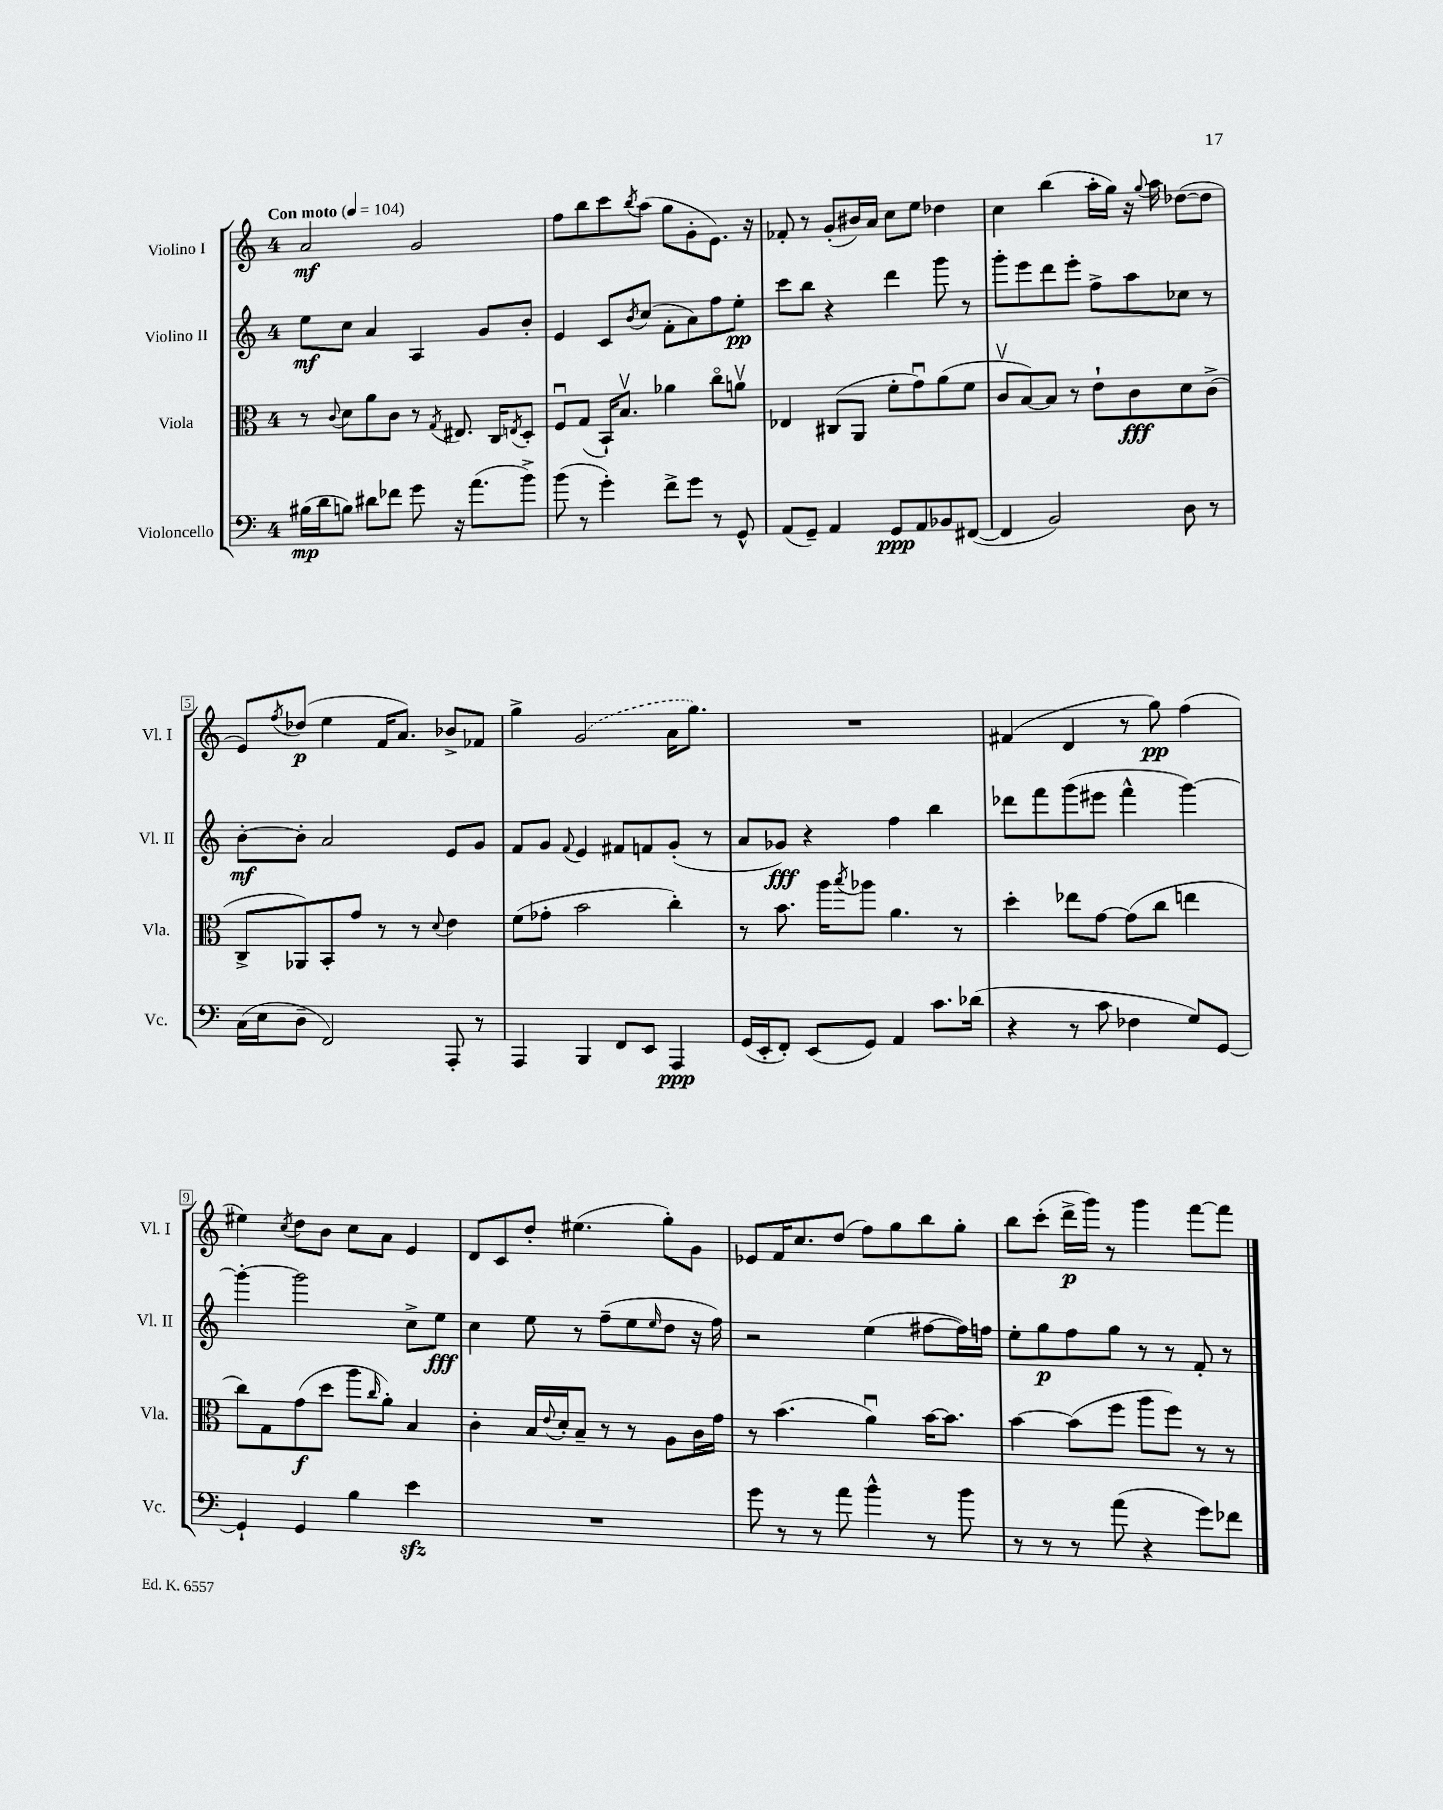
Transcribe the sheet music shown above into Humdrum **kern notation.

**kern	**dynam	**kern	**dynam	**kern	**dynam	**kern	**dynam
*part4	*part4	*part3	*part3	*part2	*part2	*part1	*part1
*staff4	*staff4	*staff3	*staff3	*staff2	*staff2	*staff1	*staff1
*I"Violoncello	*	*I"Viola	*	*I"Violino II	*	*I"Violino I	*
*I'Vc.	*	*I'Vla.	*	*I'Vl. II	*	*I'Vl. I	*
*clefF4	*	*clefC3	*	*clefG2	*	*clefG2	*
*k[]	*	*k[]	*	*k[]	*	*k[]	*
*M4/4	*	*M4/4	*	*M4/4	*	*M4/4	*
*MM104	*	*MM104	*	*MM104	*	*MM104	*
=1	=1	=1	=1	=1	=1	=1	=1
!	!	!	!	!	!	!LO:TX:a:B:t=Con moto	!
(16B#X\LL	mp	8r	.	8ee\L	mf	2a/	mf
16d\J	.	.	.	.	.	.	.
.	.	8qqc/	.	.	.	.	.
8Bn\J)	.	8d\L	.	8cc\J	.	.	.
8d#X\L	.	8a\	.	4a/	.	.	.
8f-X\J	.	8c\J	.	.	.	.	.
8g\	.	8r	.	4A/	.	2g/	.
.	.	8qG/	.	.	.	.	.
16r	.	8.E#X/	.	.	.	.	.
(8.a\L	.	.	.	.	.	.	.
.	.	.	.	8g/L	.	.	.
.	.	16C/KL	.	.	.	.	.
.	.	8qEn/	.	.	.	.	.
8b^\J)	.	8D'/J	.	8b'/J	.	.	.
=2	=2	=2	=2	=2	=2	=2	=2
(8b\	.	8Fu/L	.	4e/	.	8ff\L	.
8r	.	(8G/J	.	.	.	8bb\	.
4g'\)	.	16BB`/KL)	.	8c/L	.	8ccc\	.
.	.	8.Bv/J	.	.	.	.	.
.	.	.	.	8qb/	.	8qbb/	.
.	.	.	.	(8cc/J	.	(8aa\J	.
8f^\L	.	4a-X\	.	8f'\L	.	8gg\L	.
8g\J	.	.	.	8a\)	.	8g'\	.
8r	.	8cc\L	.	8ff\	.	8.e\J)	.
8GG^^/	.	8anv\J	.	8ee'\J	pp	.	.
.	.	.	.	.	.	16r	.
=3	=3	=3	=3	=3	=3	=3	=3
(8AA/L	.	4E-X/	.	8ccc\L	.	8f-X'/	.
8GG~/J)	.	.	.	8bb\J	.	8r	.
4AA/	.	(8C#X/L	.	4r	.	(8g'/L	.
.	.	8AA/J	.	.	.	16b#X/L)	.
.	.	.	.	.	.	16a/JJ	.
8GG/L	ppp	8f'\L	.	4ddd\	.	8cc\L	.
8AA/	.	8gu\)	.	.	.	8ee\J	.
8BB-X/	.	(8a\	.	8ggg\	.	4dd-X\	.
([8FF#X/J	.	8f\J	.	8r	.	.	.
=4	=4	=4	=4	=4	=4	=4	=4
4FF#/]	.	8cv/L	.	8ggg'\L	.	4cc\	.
.	.	[8B/)	.	8eee\	.	.	.
2BB/)	.	8B/J]	.	8ddd\	.	(4bb\	.
.	.	8r	.	8eee'\J	.	.	.
.	.	8e`\L	.	8ff^\L	.	16aa'\LL	.
.	.	.	.	.	.	16gg\JJ)	.
.	.	8c\	fff	8aa\	.	16r	.
.	.	.	.	.	.	8qqgg/	.
.	.	.	.	.	.	16aa\	.
8D\	.	8d\	.	8cc-X\J	.	([8dd-X\L	.
8r	.	(8c^\J	.	8r	.	8dd-\J]	.
!!LO:LB:g=z
=5	=5	=5	=5	=5	=5	=5	=5
(16C\LL	.	8C^/L	.	[8b'\L	mf	8e/L)	.
16E\J	.	.	.	.	.	.	.
.	.	.	.	.	.	8qff/	.
8D~\J	.	8AA-X/)	.	8b'\J]	.	(8dd-X/J	p
2FF/)	.	8BB'/	.	2a/	.	4ee\	.
.	.	8g/J	.	.	.	.	.
.	.	8r	.	.	.	16f/KL	.
.	.	.	.	.	.	8.a/J)	.
.	.	8r	.	.	.	.	.
.	.	8qqd/	.	.	.	.	.
8AAA'/	.	4e\	.	8e/L	.	8b-X^/L	.
8r	.	.	.	8g/J	.	8f-X/J	.
=6	=6	=6	=6	=6	=6	=6	=6
4AAA/	.	(8f\L	.	8f/L	.	4gg^\	.
.	.	8g-X'\J	.	8g/J	.	.	.
.	.	.	.	8qqf/	.	.	.
4BBB/	.	2b\	.	4e/	.	(2g/	.
8FF/L	.	.	.	8f#X/L	.	.	.
8EE/J	.	.	.	8fn/	.	.	.
4AAA/	ppp	4cc'\)	.	(8g'/J	.	16a\KL	.
.	.	.	.	.	.	8.gg\J)	.
.	.	.	.	8r	.	.	.
=7	=7	=7	=7	=7	=7	=7	=7
(16GG/LL	.	8r	.	8a/L	.	1r	.
16EE'/J	.	.	.	.	.	.	.
8FF'/J)	.	8.b\	.	8g-X/J)	fff	.	.
(8EE/L	.	.	.	4r	.	.	.
.	.	16aa\KL	.	.	.	.	.
.	.	8qbb/	.	.	.	.	.
8GG/J)	.	8aa-X\J	.	.	.	.	.
4AA/	.	4.a\	.	4ff\	.	.	.
8.c\L	.	.	.	4bb\	.	.	.
.	.	8r	.	.	.	.	.
(16d-X\Jk	.	.	.	.	.	.	.
=8	=8	=8	=8	=8	=8	=8	=8
4r	.	4dd'\	.	8ddd-X\L	.	(4f#X/	.
.	.	.	.	8fff\	.	.	.
8r	.	8ee-X\L	.	(8ggg\	.	4d/	.
8c\	.	[8g\J	.	8eee#X\J	.	.	.
4F-X\	.	(8g\L]	.	4fff^^\	.	8r	.
.	.	8cc\J	.	.	.	8gg\)	pp
8G/L)	.	4een\	.	[4ggg\)	.	(4ff\	.
[8GG/J	.	.	.	.	.	.	.
!!LO:LB:g=z
=9	=9	=9	=9	=9	=9	=9	=9
4GG`/]	.	8cc\L)	.	4ggg'\_	.	4ee#X\)	.
.	.	8G\	.	.	.	.	.
.	.	.	.	.	.	8qcc/	.
4GG/	.	(8g\	f	2ggg\]	.	8dd\L	.
.	.	8dd\J	.	.	.	8b\J	.
4B\	.	8aa\L	.	.	.	8cc\L	.
.	.	16qqcc/	.	.	.	.	.
.	.	8a'\J)	.	.	.	8a\J	.
4ezz\	.	4B/	.	8cc^\L	.	4e/	.
.	.	.	.	8ee\J	fff	.	.
=10	=10	=10	=10	=10	=10	=10	=10
1r	.	4c'\	.	4cc\	.	8d/L	.
.	.	.	.	.	.	8c/	.
.	.	16B/LL	.	8ee\	.	8dd'/J	.
.	.	8qqe/	.	.	.	.	.
.	.	16d'/J	.	.	.	.	.
.	.	8B~/J	.	8r	.	(4.ee#X\	.
.	.	8r	.	(8ff~\L	.	.	.
.	.	8r	.	8ee\	.	.	.
.	.	.	.	16qqee/	.	.	.
.	.	8A\L	.	8dd\J	.	8gg'\L)	.
.	.	16c\L	.	16r	.	8g\J	.
.	.	16g\JJ	.	16ff\)	.	.	.
=11	=11	=11	=11	=11	=11	=11	=11
8g\	.	8r	.	2r	.	8e-X/L	.
8r	.	(4.b\	.	.	.	16f/K	.
.	.	.	.	.	.	8.cc/	.
8r	.	.	.	.	.	.	.
8a\	.	.	.	.	.	(8dd/J	.
4b^^\	.	4au\)	.	(4ee\	.	8ff\L)	.
.	.	.	.	.	.	8gg\	.
8r	.	[16b\KL	.	[8ff#X\L	.	8bb\	.
.	.	8.b\J]	.	.	.	.	.
8b\	.	.	.	16ff#\L])	.	8gg'\J	.
.	.	.	.	16ffn\JJ	.	.	.
=12	=12	=12	=12	=12	=12	=12	=12
8r	.	[4b\	.	8ee'\L	.	8bb\L	.
8r	.	.	.	8gg\	p	(8ccc'\J	.
8r	.	(8b\L]	.	8ff\	.	16ddd^\LL	p
.	.	.	.	.	.	16ggg\JJ)	.
(8a\	.	8ff\J	.	8gg\J	.	8r	.
4r	.	8aa\L	.	8r	.	4ggg\	.
.	.	8ff\J)	.	8r	.	.	.
8g\L)	.	8r	.	8f'/	.	[8fff\L	.
8f-X\J	.	8r	.	8r	.	8fff\J]	.
==	==	==	==	==	==	==	==
*-	*-	*-	*-	*-	*-	*-	*-
